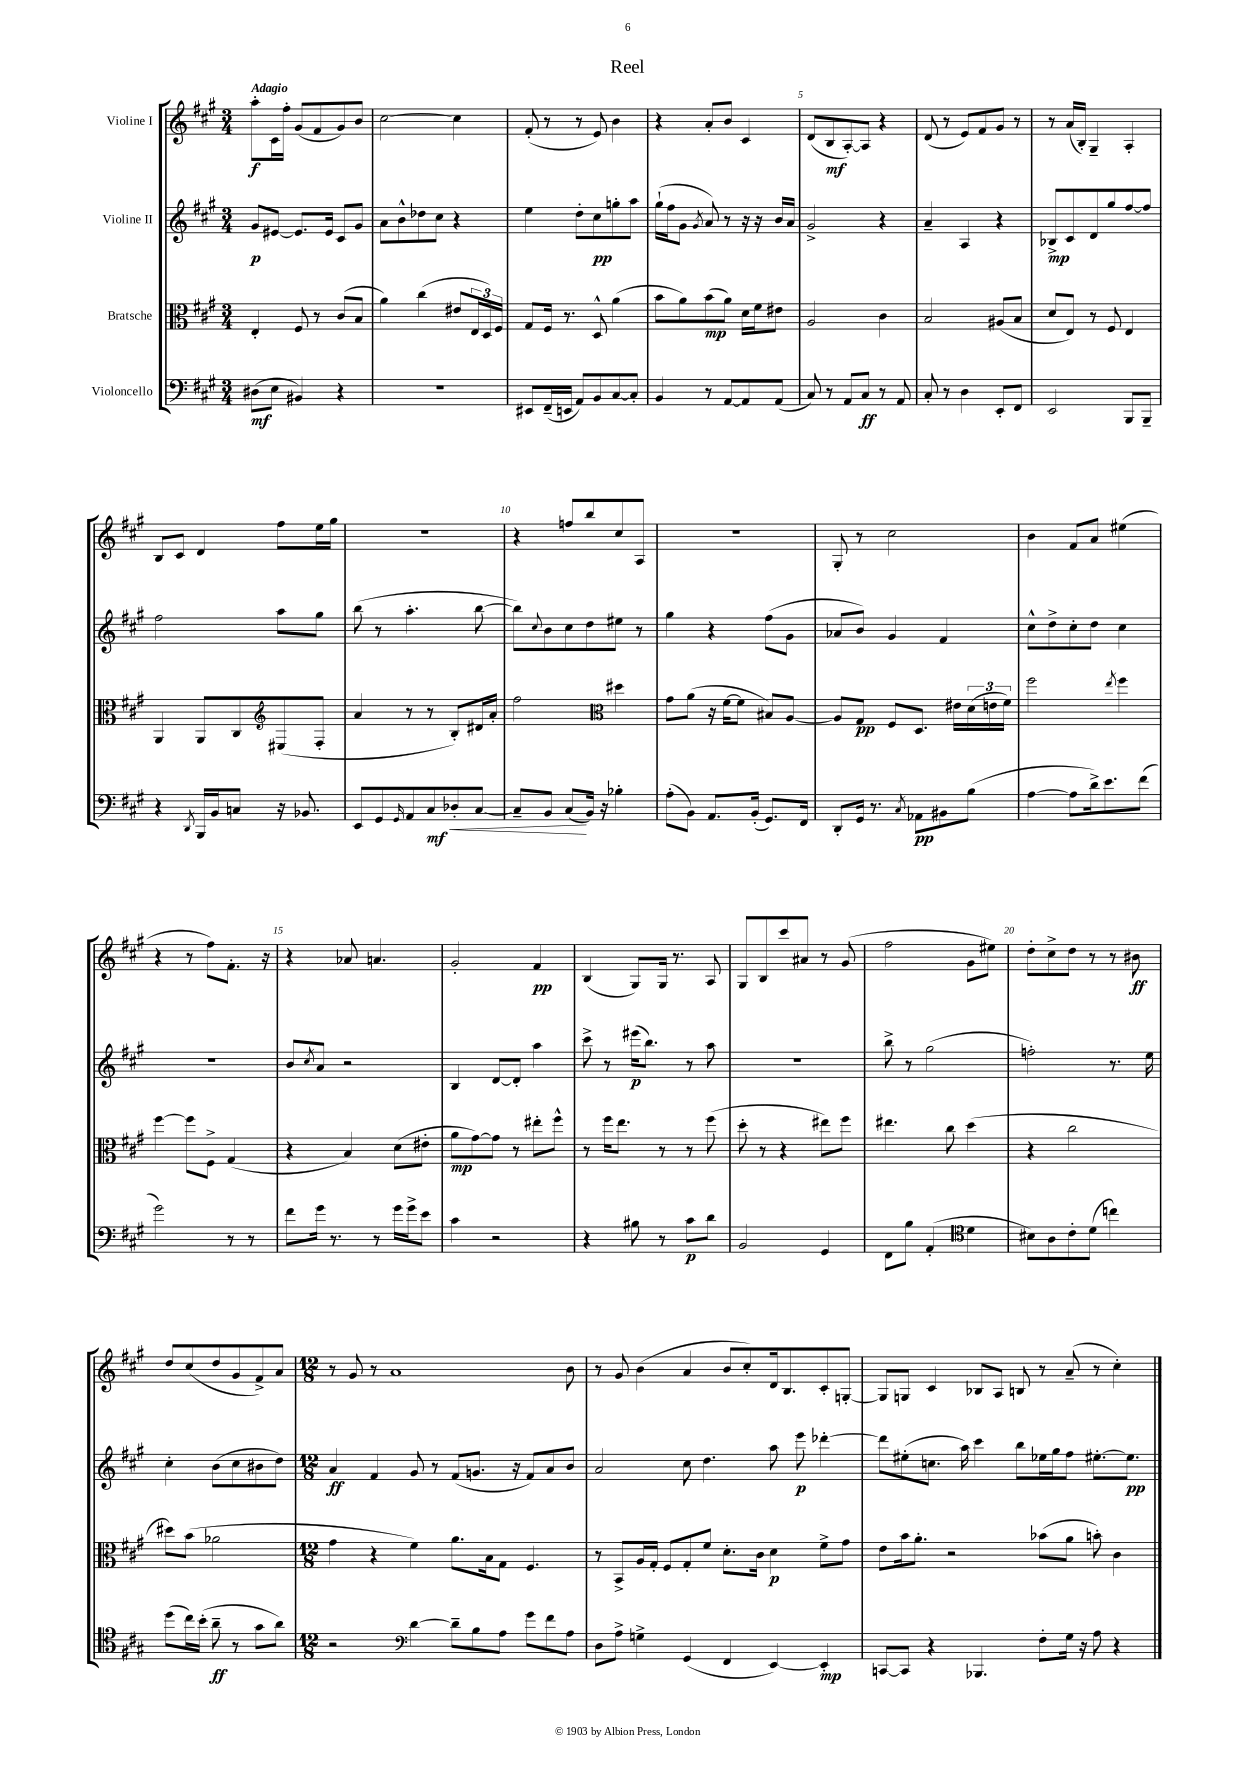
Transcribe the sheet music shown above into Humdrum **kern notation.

**kern	**kern	**kern	**kern
*staff4	*staff3	*staff2	*staff1
*clefF4	*clefC3	*clefG2	*clefG2
*k[f#c#g#]	*k[f#c#g#]	*k[f#c#g#]	*k[f#c#g#]
*M3/4	*M3/4	*M3/4	*M3/4
(8D#	4E'	8g#	8aa'
8E	.	[8e#	16c#
.	.	.	16ff#'
4BB#)	8F#	8.e#]	(8g#
.	8r	.	8f#
.	.	16e#	.
4r	(8c#	8c#	8g#)
.	8B	8g#	8b
=	=	=	=
2.r	4a)	8a	[2cc#
.	.	8b^^	.
.	(4cc#	8dd-	.
.	.	8cc#	.
.	8e#	4r	4cc#]
.	24E	.	.
.	24D)	.	.
.	24F#	.	.
=	=	=	=
8EE#	8G#	4ee	(8f#'
(16FF#~	16F#	.	8r
16EE	8.r	.	.
8AA)	.	8dd'	8r
8BB	8D^^	8cc#	8e)
[8C#	(4a	8gg'	4b
8C#']	.	8aa	.
=	=	=	=
4BB	8b	(16gg#`	4r
.	.	16ff#	.
.	8a)	8g#	.
.	.	8qg#	.
8r	(8b	8a)	8a'
[8AA	8a)	8r	8b
8AA]	16d	16r	4c#
.	16f#	16r	.
(8AA	8e#	16b	.
.	.	16a	.
=	=	=	=
8C#)	2A	2g#^	(8d
8r	.	.	8B
8AA	.	.	[8A')
8C#	.	.	8A]
8r	4c#	4r	4r
8AA	.	.	.
=	=	=	=
8C#'	2B	4a~	(8d
8r	.	.	8r
4D	.	4A	8e)
.	.	.	8f#
8EE'	(8A#	4r	8g#
8FF#	8B	.	8r
=	=	=	=
2EE	8d	8B-^	8r
.	8E)	8c#	(16a
.	.	.	16B')
.	8r	8d	4G#~
.	8F#	8gg#	.
8BBB	4E	[8ff#	4A'
8BBB~	.	8ff#]	.
=	=	=	=
4r	4AA	2ff#	8B
.	.	.	8c#
8qDD	.	.	.
16BBB	8AA	.	4d
16BB	.	.	.
8C	8C#	.	.
16r	(8E#	8aa	8ff#
8.BB-	.	.	.
.	8F#'	8gg#	16ee
.	.	.	16gg#
=	=	=	=
*	*clefG2	*	*
8EE	4a	(8bb	2.r
8GG#	.	8r	.
16qqGG#	.	.	.
8AA	8r	4.aa'	.
8C#	8r	.	.
8D-'	8B')	.	.
[8C#	16d#	[8bb	.
.	16a'	.	.
=	=	=	=
8C#~]	2ff#	8bb])	4r
.	.	8qqcc#	.
8BB	.	8b	.
(8C#	.	8cc#	8ff
16BB)	.	8dd	8bb
16r	.	.	.
4B-'	4dd#	8ee#	8cc#
.	.	8r	8A
=	=	=	=
*	*clefC3	*	*
(8A'	8g#	4gg#	2.r
8BB)	(8a	.	.
8.AA	16r	4r	.
.	[16f#	.	.
.	8f#]	.	.
(16BB'	.	.	.
8.GG#)	8B#)	(8ff#	.
.	[8A	8g#	.
16FF#	.	.	.
=	=	=	=
8DD'	8A]	8a-	8G#'
16GG#	8G#	8b)	8r
8.r	.	.	.
.	8F#	4g#	2cc#
8qC#	.	.	.
8AA-	8.D	.	.
8BB#	.	4f#	.
.	16e#	.	.
(8B	(24d	.	.
.	24e	.	.
.	24f#)	.	.
=	=	=	=
[4A	2ff#	8cc#^^	4b
.	.	8dd^	.
8A]	.	8cc#'	8f#
16d^)	.	8dd	8a
8.e	.	.	.
.	8qee	.	.
.	4ff#	4cc#	(4ee#
(8f#	.	.	.
=	=	=	=
2g#)	[4ff#	2.r	4r
.	8ff#]	.	8r
.	8F#^	.	8ff#)
8r	(4G#	.	8.f#'
8r	.	.	.
.	.	.	16r
=	=	=	=
8f#	4r	8b	4r
.	.	8qcc#	.
16g#	.	8a	.
8.r	.	.	.
.	4B)	2r	8a-
8r	.	.	4.a
16g#	(8d	.	.
16g#^	.	.	.
8e	8e#'	.	.
=	=	=	=
4c#	8a	4B	2g#'
.	[8g#)	.	.
2r	8g#]	[8d	.
.	8r	8d']	.
.	8ee#'	4aa	4f#
.	8ff#^^	.	.
=	=	=	=
4r	8r	8ccc#^	(4B
.	16ff#	8r	.
.	8.ee	.	.
8B#	.	(16eee#	8G#)
.	.	8.bb)	.
8r	8r	.	16G#
.	.	.	8.r
8c#	8r	8r	.
8d	(8ff#	8aa	8A
=	=	=	=
2BB	8dd'	2.r	8G#
.	8r	.	8B
.	4r	.	8ccc#
.	.	.	8a#
4GG#	8ee#)	.	8r
.	8ff#	.	(8g#
=	=	=	=
8FF#	4.ee#	8bb^	2ff#
8B	.	8r	.
(4AA'	.	(2gg#	.
.	8cc#	.	.
*clefC4	*	*	*
4d	(4dd	.	8g#
.	.	.	8ee#)
=	=	=	=
8B#)	4r	2ff')	8dd'
8A	.	.	8cc#^
8c#'	2cc#	.	8dd
(8d	.	.	8r
4cc)	.	8.r	8r
.	.	.	8b#
.	.	16ee	.
=	=	=	=
(8dd	8dd#)	4cc#'	8dd
16cc#)	(8b	.	(8cc#
(16b'	.	.	.
8a~	2a-	(8b	8dd
8r	.	8cc#	8g#
8g#	.	8b#	8f#^)
8a)	.	8dd)	8a
=	=	=	=
*M12/8	*M12/8	*M12/8	*M12/8
2r	4g#	4a	8r
.	.	.	8g#
.	4r	4f#	8r
.	.	.	1a
[4d	4f#)	8g#	.
.	.	8r	.
8d~]	8.a	(8f#	.
8B	.	8.g	.
.	16B	.	.
8A	8G#	.	.
.	.	16r	.
8g#	4.F#	8f#)	.
8f#	.	8a	.
8A	.	8b	8b
=	=	=	=
*clefF4	*	*	*
8D	8r	2a	8r
8A^	8BB^	.	8g#
4G^	16A	.	(4b
.	16G#'	.	.
.	8F#	.	.
(4GG#	8G#'	8cc#	4a
.	8f#	4.dd	.
4FF#	8.d'	.	8b
.	.	.	8cc#')
.	16c#	.	.
[4EE)	4d	8aa	16d
.	.	.	8.B
.	.	8eee	.
4EE']	8f#^	[4ddd-'	8c#'
.	8g#	.	[8G'
=	=	=	=
[8CC	8e	8ddd-]	8G]
8CC]	16b	(8ee#'	8G
.	8.a'	.	.
4r	.	8.cc	4c#
.	2r	.	.
.	.	16aa)	.
4.BBB-	.	4ccc#	8B-
.	.	.	8A
.	.	8bb	8B
8F#'	(8b-	16ee-	8r
.	.	16gg#	.
16G#	8a	8ff#	(8a~
16r	.	.	.
8A	8b')	[8.ee#'	8r
4r	4c#	.	4cc#')
.	.	8.ee#]	.
==	==	==	==
*-	*-	*-	*-
